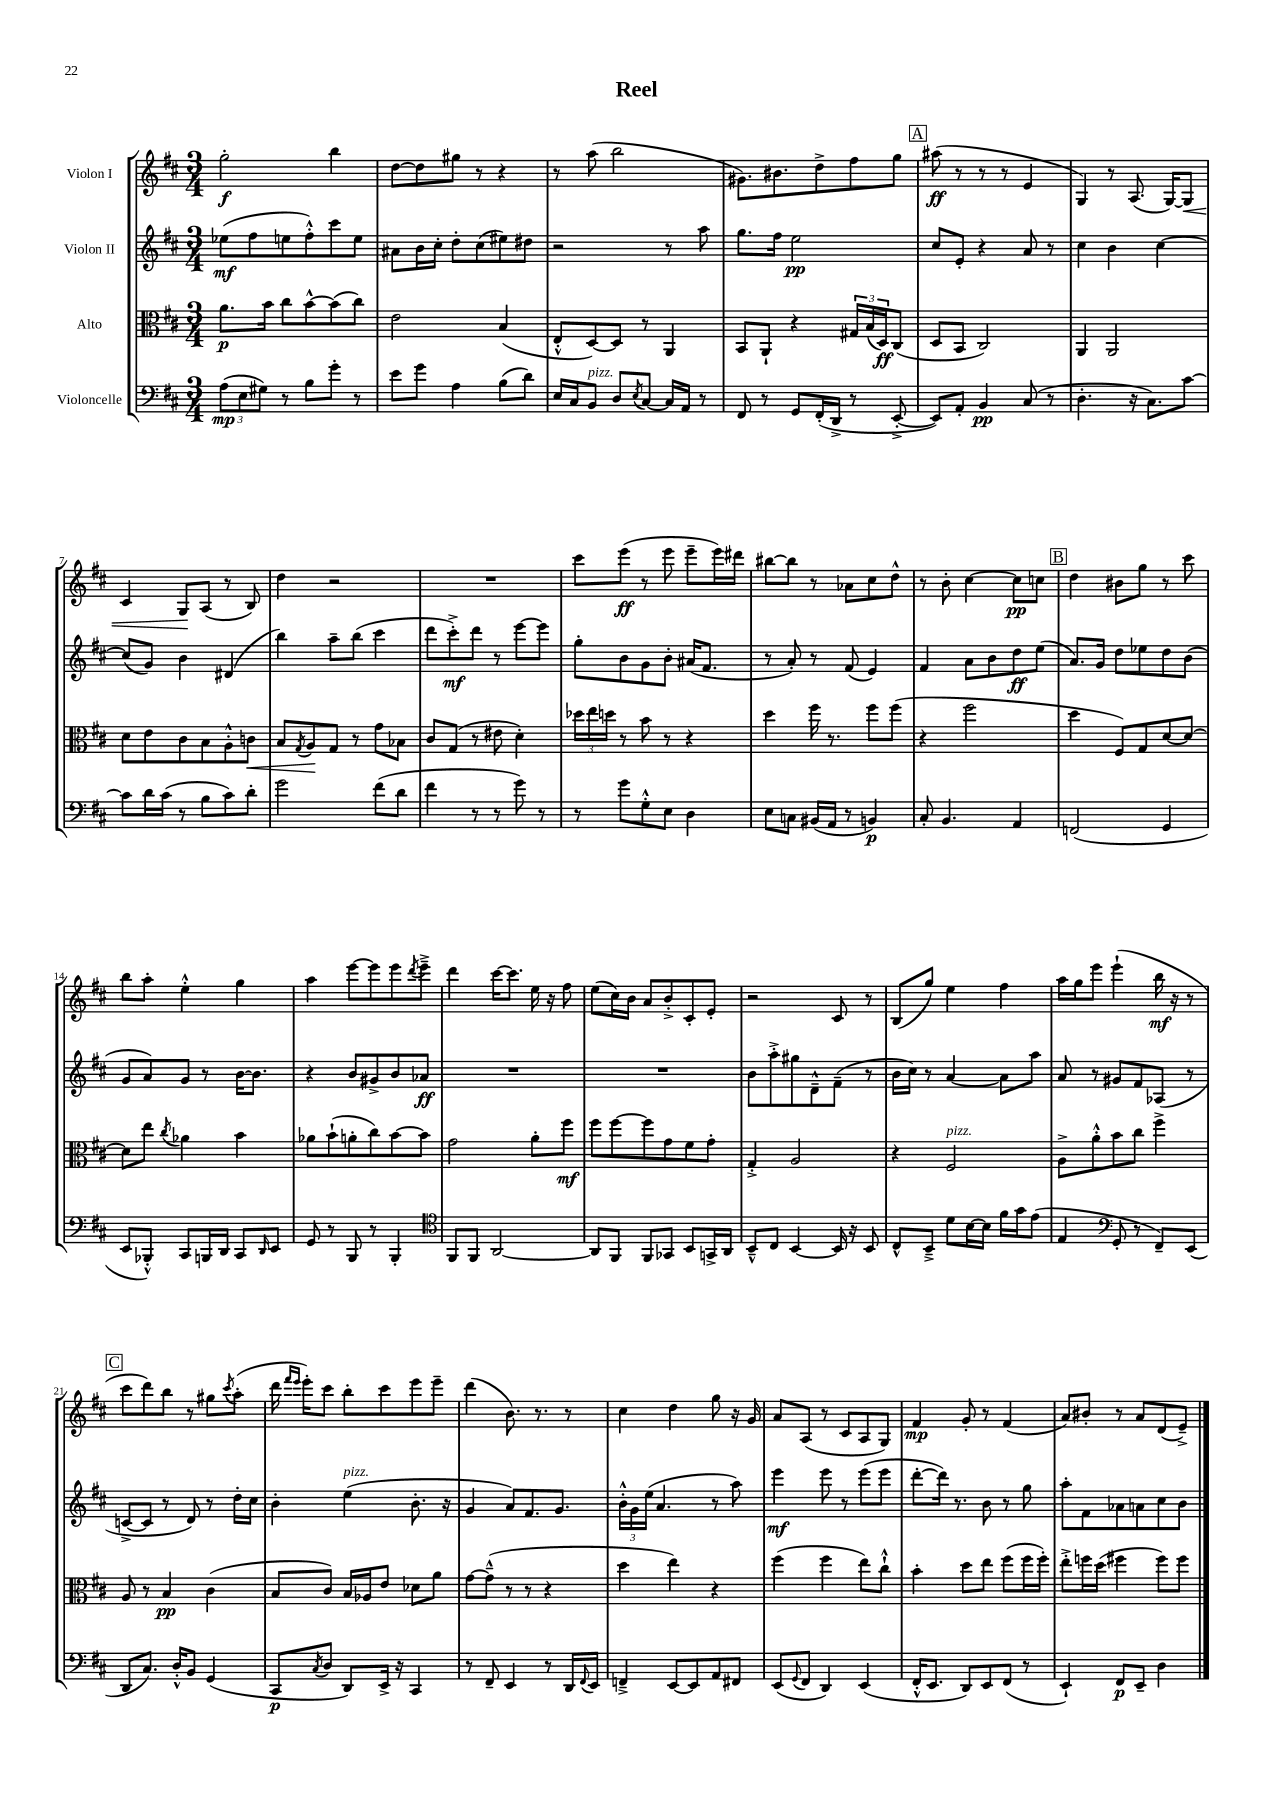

**kern	**dynam	**kern	**dynam	**kern	**dynam	**kern	**dynam
*part4	*part4	*part3	*part3	*part2	*part2	*part1	*part1
*staff4	*staff4	*staff3	*staff3	*staff2	*staff2	*staff1	*staff1
*I"Violoncelle	*	*I"Alto	*	*I"Violon II	*	*I"Violon I	*
*clefF4	*	*clefC3	*	*clefG2	*	*clefG2	*
*k[f#c#]	*	*k[f#c#]	*	*k[f#c#]	*	*k[f#c#]	*
*M3/4	*	*M3/4	*	*M3/4	*	*M3/4	*
=1	=1	=1	=1	=1	=1	=1	=1
(12A\L	mp	8.a\L	p	(8ee-X\L	mf	2gg'\	f
12E\	.	.	.	.	.	.	.
.	.	.	.	8ff#\	.	.	.
12G#X\J)	.	.	.	.	.	.	.
.	.	16b\Jk	.	.	.	.	.
8r	.	8cc#\L	.	8een\	.	.	.
8B\L	.	[8b^^\	.	8ff#'^^\)	.	.	.
8g'\J	.	(8b\]	.	8ccc#\	.	4bb\	.
8r	.	8cc#\J)	.	8ee\J	.	.	.
=2	=2	=2	=2	=2	=2	=2	=2
8e\L	.	2e\	.	8a#X\L	.	[8dd\L	.
8g\J	.	.	.	16b\L	.	8dd\]	.
.	.	.	.	16cc#'\JJ	.	.	.
4A\	.	.	.	8dd'\L	.	8gg#X\J	.
.	.	.	.	(8cc#\	.	8r	.
(8B\L	.	(4B/	.	8ee#X\)	.	4r	.
8d\J)	.	.	.	8dd#X\J	.	.	.
=3	=3	=3	=3	=3	=3	=3	=3
16E/LL	.	8E'^^/L	.	2r	.	8r	.
16C#/J	.	.	.	.	.	.	.
!LO:TX:a:i:t=pizz.	!	!	!	!	!	!	!
8BB/J	.	[8D/)	.	.	.	(8aa\	.
8D/L	.	8D/J]	.	.	.	2bb\	.
8qE/	.	.	.	.	.	.	.
[8C#/J	.	8r	.	.	.	.	.
16C#/LL]	.	4AA/	.	8r	.	.	.
16AA/JJ	.	.	.	.	.	.	.
8r	.	.	.	8aa\	.	.	.
=4	=4	=4	=4	=4	=4	=4	=4
8FF#/	.	8BB/L	.	8.gg\L	.	8.g#X\L)	.
8r	.	8AA`/J	.	.	.	.	.
.	.	.	.	16ff#\Jk	.	8.b#X\	.
8GG/L	.	4r	.	2ee\	pp	.	.
(16FF#'/L	.	.	.	.	.	8dd^\	.
16DD^/JJ	.	.	.	.	.	.	.
8r	.	24G#X/LL	.	.	.	8ff#\	.
.	.	(24B/	.	.	.	.	.
.	.	24D/J)	ff	.	.	.	.
[8EE'^/	.	(8C#/J	.	.	.	8gg\J	.
!!LO:REH:place=s1:t=A
=5	=5	=5	=5	=5	=5	=5	=5
8EE/L])	.	8D/L	.	8cc#/L	.	(8aa#X\	ff
8AA'/J	.	8BB/J	.	8e'/J	.	8r	.
4BB/	pp	2C#/)	.	4r	.	8r	.
.	.	.	.	.	.	8r	.
(8C#/	.	.	.	8a/	.	4e/	.
8r	.	.	.	8r	.	.	.
=6	=6	=6	=6	=6	=6	=6	=6
4.D'\	.	4AA/	.	4cc#\	.	4G/)	.
.	.	2AA/	.	4b\	.	8r	.
16r	.	.	.	.	.	(8.A/	.
8.C#\L)	.	.	.	.	.	.	.
.	.	.	.	[4cc#\	.	.	.
.	.	.	.	.	.	[16G/KL)	.
!	!	!	!	!	!	!	!LO:HP:b
[8c#\J	.	.	.	.	.	8G/J]	<
!!LO:LB:g=z
=7	=7	=7	=7	=7	=7	=7	=7
8c#\L]	.	8d\L	.	(8cc#/L]	.	4c#/	.
16d\L	.	8e\	.	8g/J)	.	.	.
(16c#\JJ	.	.	.	.	.	.	.
8r	.	8c#\	.	4b\	.	8G/L	.
8B\L	.	8B\	.	.	.	(8A/J	[
8c#\)	.	8A'^^\	.	(4d#X/	.	8r	.
!	!	!	!LO:HP:b	!	!	!	!
8d'\J	.	8cn\J	<	.	.	8B/)	.
=8	=8	=8	=8	=8	=8	=8	=8
2g\	.	8B/L	.	4bb\)	.	4dd\	.
.	.	8qG/	.	.	.	.	.
.	.	8A/	.	.	.	.	.
.	.	8G/J	[	8aa~\L	.	2r	.
.	.	8r	.	(8bb\J	.	.	.
(8f#\L	.	8g\L	.	4ccc#\	.	.	.
8d\J	.	8B-X\J	.	.	.	.	.
=9	=9	=9	=9	=9	=9	=9	=9
4f#\	.	8c#/L	.	8ddd\L	.	2.r	.
.	.	(8G/J	.	8ccc#'^\)	mf	.	.
8r	.	8r	.	8ddd\J	.	.	.
8r	.	8e#X\	.	8r	.	.	.
8g\)	.	4d'\)	.	[8eee\L	.	.	.
8r	.	.	.	8eee\J]	.	.	.
=10	=10	=10	=10	=10	=10	=10	=10
8r	.	24dd-X\LL	.	8gg'\L	.	8ccc#\L	.
.	.	24ee\	.	.	.	.	.
.	.	24ddn\JJ	.	.	.	.	.
8g\L	.	8r	.	8b\	.	(8eee\J	ff
8G'^^\	.	8b\	.	8g\	.	8r	.
8E\J	.	8r	.	8b'\J	.	8eee\	.
4D\	.	4r	.	(16a#X/KL	.	8eee~\L	.
.	.	.	.	8.f#/J	.	.	.
.	.	.	.	.	.	16eee\L)	.
.	.	.	.	.	.	16ddd#X\JJ	.
=11	=11	=11	=11	=11	=11	=11	=11
8E\L	.	4dd\	.	8r	.	[8bb#X\L	.
8Cn\J	.	.	.	8a'/)	.	8bb#\J]	.
(16BB#X/LL	.	16ff#\	.	8r	.	8r	.
16AA/JJ	.	8.r	.	.	.	.	.
8r	.	.	.	(8f#/	.	8a-X\L	.
4BBn/)	p	8ff#\L	.	4e/)	.	8cc#\	.
.	.	(8ff#\J	.	.	.	8dd^^\J	.
=12	=12	=12	=12	=12	=12	=12	=12
8C#'/	.	4r	.	4f#/	.	8r	.
4.BB/	.	.	.	.	.	8b'\	.
.	.	2ff#\	.	8a\L	.	[4cc#\	.
.	.	.	.	8b\	.	.	.
4AA/	.	.	.	8dd\	ff	8cc#\L]	pp
.	.	.	.	(8ee\J	.	8ccn\J	.
!!LO:REH:place=s1:t=B
=13	=13	=13	=13	=13	=13	=13	=13
(2FFn/	.	4dd\	.	8.a/L)	.	4dd\	.
.	.	.	.	16g/Jk	.	.	.
.	.	8F#/L)	.	8dd\L	.	8b#X\L	.
.	.	8G/	.	8ee-X\	.	8gg\J	.
4GG/	.	[8d/	.	8dd\	.	8r	.
.	.	8d/J_	.	(8b\J	.	8ccc#\	.
!!LO:LB:g=z
=14	=14	=14	=14	=14	=14	=14	=14
8EE/L	.	8d\L]	.	8g/L	.	8bb\L	.
8BBB-X'^^/J)	.	8ee\J	.	8a/)	.	8aa'\J	.
.	.	8qcc#/	.	.	.	.	.
8CC#/L	.	4a-X\	.	8g/J	.	4ee'^^\	.
16BBBn/L	.	.	.	8r	.	.	.
16DD/JJ	.	.	.	.	.	.	.
8CC#/L	.	4b\	.	[16b\KL	.	4gg\	.
.	.	.	.	8.b\J]	.	.	.
16qqDD/	.	.	.	.	.	.	.
8EE/J	.	.	.	.	.	.	.
=15	=15	=15	=15	=15	=15	=15	=15
8GG/	.	8a-X\L	.	4r	.	4aa\	.
8r	.	(8b`\	.	.	.	.	.
8BBB/	.	8an'\	.	8b/L	.	[8eee\L	.
8r	.	8cc#\)	.	8g#X^/	.	8eee\]	.
4BBB'/	.	[8b\	.	8b/	.	8eee\	.
.	.	.	.	.	.	8qddd/	.
.	.	8b\J]	.	8a-X/J	ff	8eee~^\J	.
=16	=16	=16	=16	=16	=16	=16	=16
*clefC4	*	*	*	*	*	*	*
8FF#/L	.	2g\	.	2.r	.	4ddd\	.
8FF#/J	.	.	.	.	.	.	.
[2AA/	.	.	.	.	.	[16ccc#\KL	.
.	.	.	.	.	.	8.ccc#\J]	.
.	.	8a'\L	.	.	.	16ee\	.
.	.	.	.	.	.	16r	.
.	.	8ff#\J	mf	.	.	8ff#\	.
=17	=17	=17	=17	=17	=17	=17	=17
8AA/L]	.	8ff#\L	.	2.r	.	(8ee\L	.
8FF#/J	.	[8ff#\	.	.	.	16cc#\L)	.
.	.	.	.	.	.	16b\JJ	.
8FF#/L	.	8ff#\]	.	.	.	8a/L	.
8GG-X/J	.	8g\	.	.	.	8b'^/	.
8BB/L	.	8f#\	.	.	.	8c#'/	.
16GGn^/L	.	8g'\J	.	.	.	8e'/J	.
16AA/JJ	.	.	.	.	.	.	.
=18	=18	=18	=18	=18	=18	=18	=18
8BB~^^/L	.	4G'^/	.	8b\L	.	2r	.
8C#/J	.	.	.	8aa'^\	.	.	.
[4BB/	.	2A/	.	8gg#X\	.	.	.
.	.	.	.	8d~^^\	.	.	.
16BB/]	.	.	.	(8f#~\J	.	8c#/	.
16r	.	.	.	.	.	.	.
8BB/	.	.	.	8r	.	8r	.
=19	=19	=19	=19	=19	=19	=19	=19
8C#^^/L	.	4r	.	16b\LL	.	(8B/L	.
.	.	.	.	16cc#\JJ)	.	.	.
8BB~^/J	.	.	.	8r	.	8gg/J)	.
!	!	!LO:TX:a:i:t=pizz.	!	!	!	!	!
8d\L	.	2F#/	.	[4a/	.	4ee\	.
[16B\L	.	.	.	.	.	.	.
16B\JJ]	.	.	.	.	.	.	.
16f#\LL	.	.	.	8a\L]	.	4ff#\	.
16g\J	.	.	.	.	.	.	.
(8e\J	.	.	.	8aa\J	.	.	.
=20	=20	=20	=20	=20	=20	=20	=20
4E/	.	8A^\L	.	8a/	.	16aa\LL	.
.	.	.	.	.	.	16gg\J	.
.	.	8a'^^\	.	8r	.	8eee\J	.
*clefF4	*	*	*	*	*	*	*
8GG'/	.	8b\	.	8g#X/L	.	(4eee`\	.
8r	.	8cc#\J	.	8f#/	.	.	.
8FF#~/L)	.	4ff#^\	.	(8A-X/J	.	16bb\	mf
.	.	.	.	.	.	16r	.
(8EE/J	.	.	.	8r	.	8r	.
!!LO:LB:g=z
!!LO:REH:place=s1:t=C
=21	=21	=21	=21	=21	=21	=21	=21
8DD/L	.	8A/	.	[8cn^/L	.	8ccc#\L	.
8.C#/J)	.	8r	.	8c/J]	.	8ddd\)	.
.	.	4B/	pp	8r	.	8bb\J	.
16D'^^/KL	.	.	.	.	.	.	.
8BB/J	.	.	.	8d/)	.	8r	.
(4GG/	.	(4c#\	.	8r	.	8gg#X\L	.
.	.	.	.	.	.	8qccc#/	.
.	.	.	.	16dd'\LL	.	(8aa'\J	.
.	.	.	.	16cc#\JJ	.	.	.
=22	=22	=22	=22	=22	=22	=22	=22
8CC#/L	p	8B/L	.	4b'\	.	16ddd\	.
.	.	.	.	.	.	16qqfff#/LL	.
.	.	.	.	.	.	16qqeee/JJ	.
.	.	.	.	.	.	16eee'\KL)	.
8qC#/	.	.	.	.	.	.	.
8D/J	.	8c#/J)	.	.	.	8ccc#\J	.
!	!	!	!	!LO:TX:a:i:t=pizz.	!	!	!
8DD/L)	.	16B/LL	.	(4ee\	.	8bb'\L	.
.	.	16A-X/J	.	.	.	.	.
16EE^/Jk	.	8e/J	.	.	.	8ccc#\	.
16r	.	.	.	.	.	.	.
4CC#/	.	8d-X\L	.	8.b'\	.	8eee\	.
.	.	8a\J	.	.	.	8eee~\J	.
.	.	.	.	16r	.	.	.
=23	=23	=23	=23	=23	=23	=23	=23
8r	.	[8g\L	.	4g/	.	(4ddd\	.
8FF#~/	.	(8g~^^\J]	.	.	.	.	.
4EE/	.	8r	.	8a/L)	.	8.b\)	.
.	.	8r	.	8.f#/	.	.	.
.	.	.	.	.	.	8.r	.
8r	.	4r	.	.	.	.	.
.	.	.	.	8.g/J	.	.	.
16DD/LL	.	.	.	.	.	8r	.
8qqFF#/	.	.	.	.	.	.	.
16EE/JJ	.	.	.	.	.	.	.
=24	=24	=24	=24	=24	=24	=24	=24
4FFn~^/	.	4dd\	.	24b'^^\LL	.	4cc#\	.
.	.	.	.	24g\	.	.	.
.	.	.	.	(24ee\JJ	.	.	.
.	.	.	.	4.a/	.	.	.
[8EE/L	.	4ee\)	.	.	.	4dd\	.
8EE/]	.	.	.	.	.	.	.
8AA/	.	4r	.	8r	.	8gg\	.
8FF#X/J	.	.	.	8aa\)	.	16r	.
.	.	.	.	.	.	16g/	.
=25	=25	=25	=25	=25	=25	=25	=25
(8EE/L	.	(4ff#\	.	4eee\	mf	8a/L	.
8qqGG/	.	.	.	.	.	.	.
8FF#/J	.	.	.	.	.	(8A/J	.
4DD/)	.	4ff#\	.	8eee\	.	8r	.
.	.	.	.	8r	.	8c#/L	.
(4EE/	.	8ee\L)	.	(8eee\L	.	8A/	.
.	.	8cc#`^^\J	.	8eee\J	.	8G/J)	.
=26	=26	=26	=26	=26	=26	=26	=26
16FF#'^^/KL	.	4b'\	.	[8ddd'\L	.	4f#/	mp
8.EE/J	.	.	.	.	.	.	.
.	.	.	.	16ddd\Jk])	.	.	.
.	.	.	.	8.r	.	.	.
8DD/L)	.	8dd\L	.	.	.	8g'/	.
8EE/	.	8ee\J	.	8b\	.	8r	.
(8FF#/J	.	(8ff#\L	.	8r	.	(4f#/	.
8r	.	16ff#\L	.	8gg\	.	.	.
.	.	16ff#'\JJ)	.	.	.	.	.
=27	=27	=27	=27	=27	=27	=27	=27
4EE`/)	.	8ee'^\L	.	8aa'\L	.	8a/L)	.
.	.	16ffn\L	.	8f#\	.	8b#X'/J	.
.	.	(16dd\JJ	.	.	.	.	.
8FF#/L	p	4ff#X\	.	8a-X\	.	8r	.
8EE~/J	.	.	.	8an\	.	8a/L	.
4D\	.	8ff#\L)	.	8cc#\	.	(8d/	.
.	.	8ff#\J	.	8b\J	.	8e~^/J)	.
==	==	==	==	==	==	==	==
*-	*-	*-	*-	*-	*-	*-	*-
